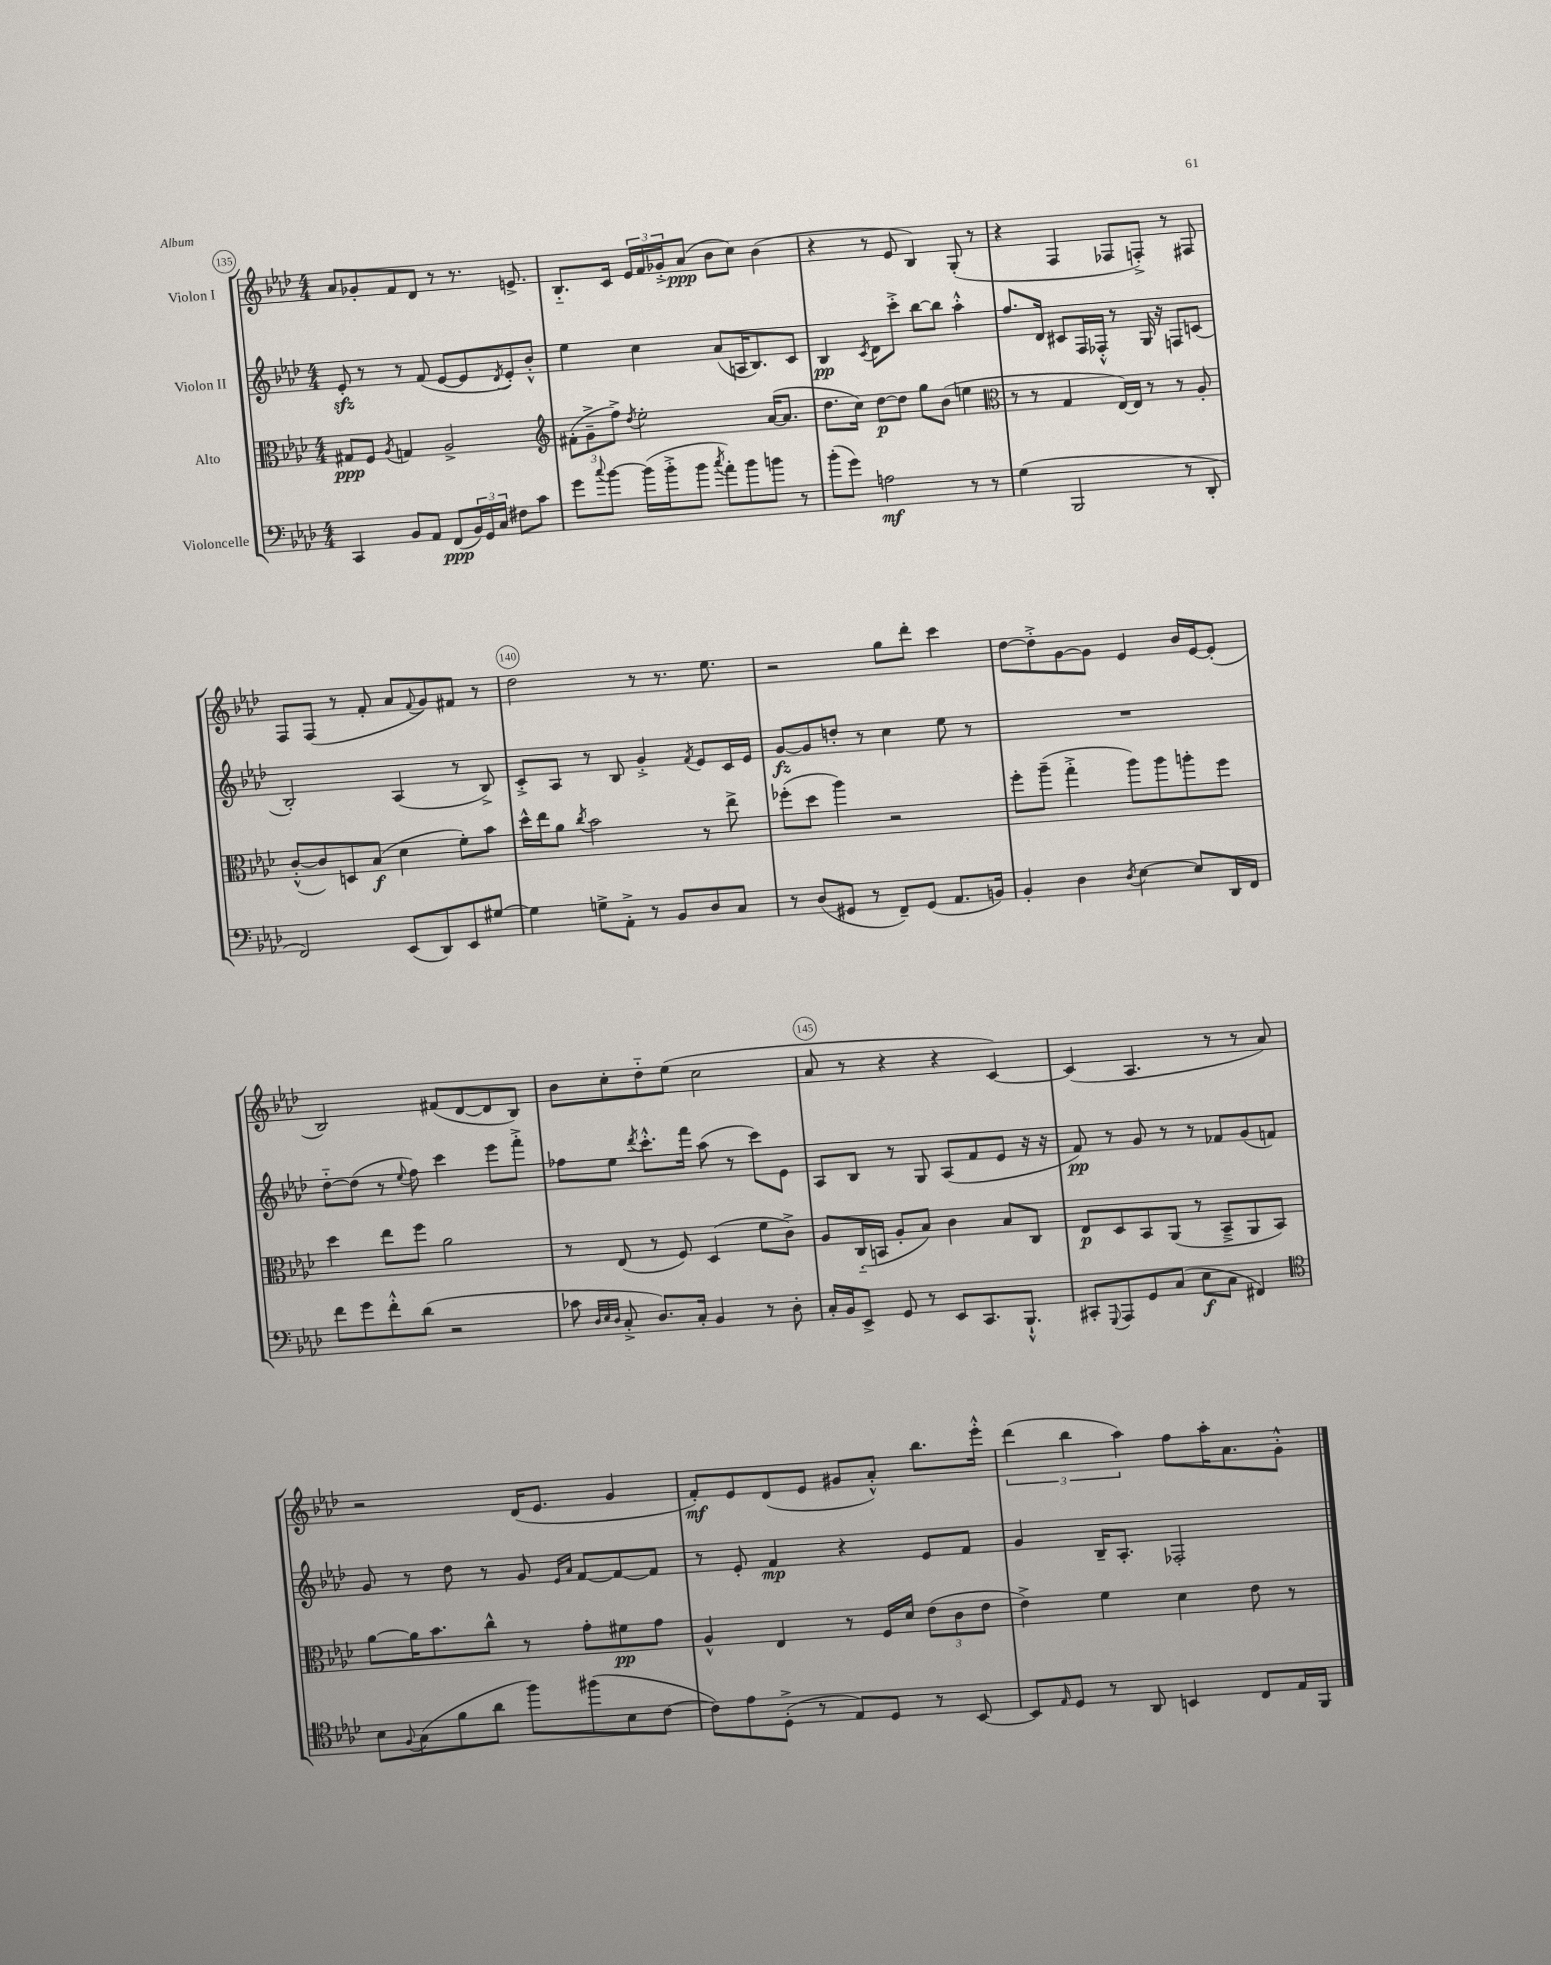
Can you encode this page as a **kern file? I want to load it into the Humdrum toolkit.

**kern	**dynam	**kern	**dynam	**kern	**dynam	**kern	**dynam
*part4	*part4	*part3	*part3	*part2	*part2	*part1	*part1
*staff4	*staff4	*staff3	*staff3	*staff2	*staff2	*staff1	*staff1
*I"Violoncelle	*	*I"Alto	*	*I"Violon II	*	*I"Violon I	*
*clefF4	*	*clefC3	*	*clefG2	*	*clefG2	*
*k[b-e-a-d-]	*	*k[b-e-a-d-]	*	*k[b-e-a-d-]	*	*k[b-e-a-d-]	*
*M4/4	*	*M4/4	*	*M4/4	*	*M4/4	*
=135	=135	=135	=135	=135	=135	=135	=135
4CC/	.	8G#X/L	ppp	8e-zz'/	.	8a-/L	.
.	.	8F/J	.	8r	.	8g-X'/	.
.	.	8qA-/	.	.	.	.	.
8BB-/L	.	4Gn/	.	8r	.	8f/	.
8AA-/J	.	.	.	(8f/	.	8d-/J	.
(8FF/L	ppp	2A-^/	.	[8e-/L	.	8r	.
24BB-/L)	.	.	.	8e-/]	.	8.r	.
24GG/	.	.	.	.	.	.	.
24C/JJ	.	.	.	.	.	.	.
.	.	.	.	8qd-/	.	.	.
8F#X\L	.	.	.	8e-'/)	.	.	.
.	.	.	.	.	.	8.en^/	.
8c\J	.	.	.	8b-'^^/J	.	.	.
=136	=136	=136	=136	=136	=136	=136	=136
*	*	*clefG2	*	*	*	*	*
8g\L	.	(12f#X'\L	.	4ee-\	.	8.B-/L	.
.	.	12g~^\	.	.	.	.	.
8qqcc/	.	.	.	.	.	.	.
[8b-\J	.	.	.	.	.	.	.
.	.	12ff^\J)	.	.	.	.	.
.	.	.	.	.	.	16c/Jk	.
.	.	8qdd-/	.	.	.	.	.
(16b-\LL]	.	2ee-'\	.	4cc\	.	24e-/LL	.
.	.	.	.	.	.	24f/	.
16b-'^\J	.	.	.	.	.	.	.
.	.	.	.	.	.	24g-X'^/J	.
8b-\J	.	.	.	.	.	(8a-/J	ppp
8qcc/	.	.	.	.	.	.	.
8a-'\L)	.	.	.	(8a-/L	.	8b-\L	.
8b-\	.	.	.	16An/K	.	8cc\J)	.
.	.	.	.	8.B-/)	.	.	.
8bn\J	.	([16a-/KL	.	.	.	(4b-\	.
.	.	8.a-/J]	.	.	.	.	.
8r	.	.	.	8c/J	.	.	.
=137	=137	=137	=137	=137	=137	=137	=137
(8b-'\L	.	8.dd-\L	.	4B-/	pp	4r	.
8g\J)	.	.	.	.	.	.	.
.	.	16cc\Jk)	.	.	.	.	.
.	.	.	.	8qc/	.	.	.
2An\	mf	[8dd-\L	p	8d-\L	.	8r	.
.	.	8dd-\J]	.	8ccc'^\J	.	8e-/	.
.	.	8gg\L	.	[8bb-\L	.	4B-/)	.
.	.	(8b-\J	.	8bb-\J]	.	.	.
8r	.	4een\	.	4aa-'^^\	.	(8G'/	.
8r	.	.	.	.	.	8r	.
=138	=138	=138	=138	=138	=138	=138	=138
*	*	*clefC3	*	*	*	*	*
(4G\	.	8r	.	8.ff/L	.	4r	.
.	.	8r	.	.	.	.	.
.	.	.	.	16d-/Jk	.	.	.
2BBB-/	.	4G/	.	8c#X/L	.	4F/	.
.	.	.	.	16F/L	.	.	.
.	.	.	.	16F-X'^^/JJ	.	.	.
.	.	[16E-/LL)	.	8r	.	8F-X/L	.
.	.	16E-/JJ]	.	.	.	.	.
.	.	8r	.	16G/	.	8Fn'^/J)	.
.	.	.	.	16r	.	.	.
8r	.	8r	.	8Fn/L	.	8r	.
8DD-'/	.	8A-'/	.	(8cn/J	.	8F#X/	.
!!LO:LB:g=z
=139	=139	=139	=139	=139	=139	=139	=139
2FF/)	.	([8c'^^/L	.	2B-'/)	.	8F/L	.
.	.	8c/])	.	.	.	(8F/J	.
.	.	8Dn/	.	.	.	8r	.
.	.	(8B-/J	f	.	.	8f'/	.
(8EE-/L	.	4d-\	.	(4A-/	.	8a-/L	.
.	.	.	.	.	.	8qqf/	.
8DD-/)	.	.	.	.	.	8g/)	.
8EE-/	.	8f'\L)	.	8r	.	8f#X/J	.
[8G#X/J	.	8b-\J	.	8B-^/)	.	8r	.
=140	=140	=140	=140	=140	=140	=140	=140
4G#\]	.	16dd-^^\LL	.	8c'^/L	.	2dd-\	.
.	.	16ee-\J	.	.	.	.	.
.	.	8a-\J	.	8A-/J	.	.	.
.	.	8qcc/	.	.	.	.	.
8Gn^\L	.	2b-\	.	8r	.	.	.
8AA-'^\J	.	.	.	8B-/	.	.	.
8r	.	.	.	4g'^/	.	8r	.
8BB-/L	.	.	.	.	.	8.r	.
.	.	.	.	8qf/	.	.	.
8D-/	.	8r	.	8e-/L	.	.	.
.	.	.	.	.	.	8.ee-\	.
8C/J	.	8ee-^\	.	16c/L	.	.	.
.	.	.	.	16e-/JJ	.	.	.
=141	=141	=141	=141	=141	=141	=141	=141
8r	.	(8ff-X'\L	.	[8g/L	fz	2r	.
(8D-/L	.	8dd-\J	.	8g/]	.	.	.
8GG#X/J	.	4aa-\)	.	8ddn'/J	.	.	.
8r	.	.	.	8r	.	.	.
8FF~/L)	.	2r	.	4cc\	.	8gg\L	.
(8GG#/J	.	.	.	.	.	8ddd-'\J	.
8.AA-/L	.	.	.	8ee-\	.	4ccc\	.
.	.	.	.	8r	.	.	.
16BBn/Jk)	.	.	.	.	.	.	.
=142	=142	=142	=142	=142	=142	=142	=142
4BB-'/	.	8ff'\L	.	1r	.	[8dd-\L	.
.	.	(8aa-~\J	.	.	.	8dd-'^\]	.
4D-\	.	4gg'^\	.	.	.	[8g\	.
.	.	.	.	.	.	8g\J]	.
8qD-/	.	.	.	.	.	.	.
[4E-\	.	8aa-\L)	.	.	.	4e-/	.
.	.	8aa-\	.	.	.	.	.
8E-/L]	.	8aan'\	.	.	.	16b-/LL	.
.	.	.	.	.	.	[16e-/J	.
16DD-/L	.	8ff\J	.	.	.	(8e-'/J]	.
16FF/JJ	.	.	.	.	.	.	.
!!LO:LB:g=z
=143	=143	=143	=143	=143	=143	=143	=143
8f\L	.	4dd-\	.	[8dd-\L	.	2B-/)	.
8g\	.	.	.	(8dd-\J]	.	.	.
8f'^^\	.	8ee-\L	.	8r	.	.	.
.	.	.	.	8qqee-/	.	.	.
(8d-\J	.	8ff\J	.	8ff\)	.	.	.
2r	.	2a-\	.	4ccc\	.	(8f#X/L	.
.	.	.	.	.	.	[8d-/	.
.	.	.	.	8eee-\L	.	8d-/]	.
.	.	.	.	8fff'^\J	.	8B-/J)	.
=144	=144	=144	=144	=144	=144	=144	=144
8c-X\	.	8r	.	8ff-X\L	.	8b-\L	.
32qqD-/LLL	.	.	.	.	.	.	.
32qqE-/	.	.	.	.	.	.	.
32qqD-/JJJ	.	.	.	.	.	.	.
8C'^/	.	(8E-/	.	8ee-\J	.	8cc'\	.
.	.	.	.	8qddd-/	.	.	.
8.D-/L)	.	8r	.	8.ccc'^^\L	.	8dd-\	.
.	.	8F/)	.	.	.	(8ee-\J	.
16C'/Jk	.	.	.	16fff\Jk	.	.	.
4BB-/	.	(4D-/	.	(8aa-\	.	2cc\	.
.	.	.	.	8r	.	.	.
8r	.	8f\L	.	8ccc\L)	.	.	.
8D-'\	.	8c^\J)	.	8e-\J	.	.	.
=145	=145	=145	=145	=145	=145	=145	=145
16C'/LL	.	8A-/L	.	8A-/L	.	8a-/	.
16BB-/J	.	.	.	.	.	.	.
8EE-^/J	.	(16C/L	.	8B-/J	.	8r	.
.	.	16BBn/JJ	.	.	.	.	.
8GG/	.	8A-'/L	.	8r	.	4r	.
8r	.	8B-/J)	.	8G/	.	.	.
8EE-/L	.	4c\	.	(8A-/L	.	4r	.
8.CC/	.	.	.	8f/	.	.	.
.	.	8B-/L	.	8e-/J	.	[4c/)	.
8.BBB-`^^/J	.	.	.	.	.	.	.
.	.	8C/J	.	16r	.	.	.
.	.	.	.	16r	.	.	.
=146	=146	=146	=146	=146	=146	=146	=146
8CC#X'/L	.	8E-/L	p	8f/)	pp	(4c/]	.
8qqGGG/	.	.	.	.	.	.	.
8AAA-/	.	8D-/	.	8r	.	.	.
8GG/	.	8BB-/	.	8g/	.	4.A-/	.
(8C/J	.	(8AA-/J	.	8r	.	.	.
8E-\L	f	8r	.	8r	.	.	.
8C\J	.	8BB-~^/L	.	8f-X/L	.	8r	.
4FF#X/)	.	8AA-/	.	(8g/	.	8r	.
.	.	8BB-/J)	.	8fn/J)	.	8a-/)	.
!!LO:LB:g=z
=147	=147	=147	=147	=147	=147	=147	=147
*clefC4	*	*	*	*	*	*	*
8B-\L	.	[8a-\L	.	8g/	.	2r	.
8qqF/	.	.	.	.	.	.	.
(8G\	.	16a-\K]	.	8r	.	.	.
.	.	8.b-\	.	.	.	.	.
8f\	.	.	.	8dd-\	.	.	.
8a-\J	.	8cc^^\J	.	8r	.	.	.
8ff\L)	.	8r	.	8g/	.	(16d-/KL	.
.	.	.	.	.	.	8.e-/J	.
.	.	.	.	16qqe-/LL	.	.	.
.	.	.	.	16qqa-/JJ	.	.	.
(8ff#X\	.	8g'\L	.	[8f/L	.	.	.
8B-\	.	8f#X\	pp	8f/_	.	4g/	.
[8c\J	.	8g\J	.	8f/J]	.	.	.
=148	=148	=148	=148	=148	=148	=148	=148
8c\L])	.	4A-^^/	.	8r	.	8f'/L)	mf
8e-\	.	.	.	8e-'/	.	8e-/	.
(8D-'^\J	.	4E-/	.	4f/	mp	(8d-/	.
8r	.	.	.	.	.	8e-/J	.
8E-/L)	.	8r	.	4r	.	8g#X/L	.
8D-/J	.	16F/LL	.	.	.	8a-'^^/J)	.
.	.	16d-/JJ	.	.	.	.	.
8r	.	(12e-\L	.	8e-/L	.	8.bb-\L	.
.	.	12c\	.	.	.	.	.
[8BB-/	.	.	.	8f/J	.	.	.
.	.	12e-\J	.	.	.	.	.
.	.	.	.	.	.	16eee-'^^\Jk	.
=149	=149	=149	=149	=149	=149	=149	=149
8BB-/L]	.	4e-^\)	.	4g/	.	(6ddd-\	.
16qqE-/	.	.	.	.	.	.	.
8D-/J	.	.	.	.	.	.	.
.	.	.	.	.	.	6bb-\	.
8r	.	4f\	.	16B-~/KL	.	.	.
.	.	.	.	8.A-'/J	.	.	.
.	.	.	.	.	.	6aa-\)	.
8AA-/	.	.	.	.	.	.	.
4BBn/	.	4d-\	.	2F-X'/	.	8ff\L	.
.	.	.	.	.	.	16aa-'\K	.
.	.	.	.	.	.	8.a-\	.
8C/L	.	8e-\	.	.	.	.	.
16E-/L	.	8r	.	.	.	8g'^^\J	.
16FF/JJ	.	.	.	.	.	.	.
==	==	==	==	==	==	==	==
*-	*-	*-	*-	*-	*-	*-	*-
